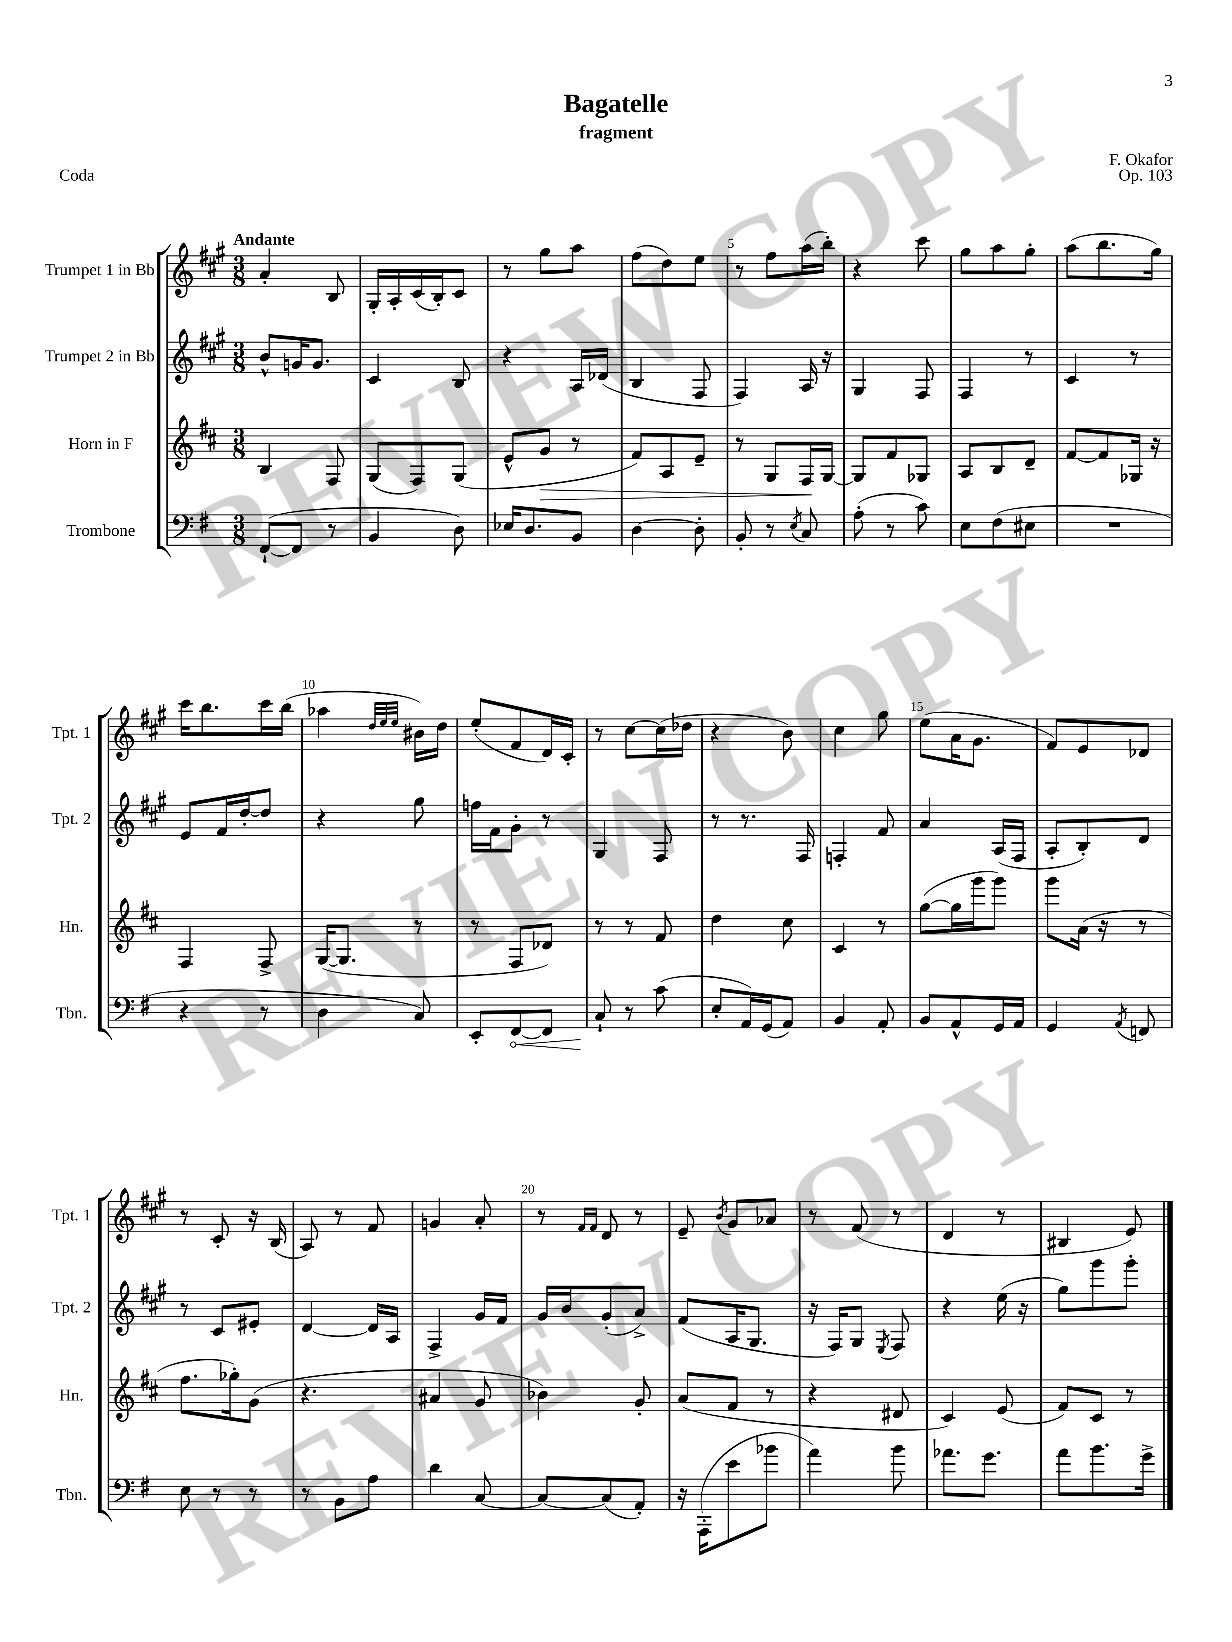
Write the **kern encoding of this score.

**kern	**dynam	**kern	**dynam	**kern	**kern
*part4	*part4	*part3	*part3	*part2	*part1
*staff4	*staff4	*staff3	*staff3	*staff2	*staff1
*I"Trombone	*	*I"Horn in F	*	*I"Trumpet 2 in Bb	*I"Trumpet 1 in Bb
*I'Tbn.	*	*I'Hn.	*	*I'Tpt. 2	*I'Tpt. 1
*clefF4	*	*clefG2	*	*clefG2	*clefG2
*k[f#]	*	*k[f#c#]	*	*k[f#c#g#]	*k[f#c#g#]
*M3/8	*	*M3/8	*	*M3/8	*M3/8
=1	=1	=1	=1	=1	=1
!	!	!	!	!	!LO:TX:a:B:t=Andante
([8FF#`/L	.	4B/	.	8b^^/L	4a'/
8FF#/J]	.	.	.	16gn/K	.
.	.	.	.	8.g/J	.
8r	.	8F#/	.	.	8B/
=2	=2	=2	=2	=2	=2
4BB/	.	(8G/L	.	4c#/	16G#'/LL
.	.	.	.	.	16A'/
.	.	8F#/)	.	.	(16c#/
.	.	.	.	.	16B'/J)
8D\)	.	(8G/J	.	8B/	8c#/J
=3	=3	=3	=3	=3	=3
16E-X/KL	.	8e^^/L	.	4r	8r
8.D/	.	.	.	.	.
!	!	!	!LO:HP:b	!	!
.	.	8g/J	>	.	8gg#\L
8BB/J	.	8r	.	16A/LL	8aa\J
.	.	.	.	(16d-X/JJ	.
=4	=4	=4	=4	=4	=4
[4D\	.	8f#/L)	.	4B/	(8ff#\L
.	.	8A/	.	.	8dd\)
8D'\]	.	8e~/J	.	8F#/	8ee\J
=5	=5	=5	=5	=5	=5
8BB'/	.	8r	.	4F#/)	8r
8r	.	8G/L	.	.	8ff#\L
8qE/	.	.	.	.	.
8C/	.	16F#/L	.	16A/	(16aa\L
.	.	[16G/JJ	]	16r	16bb'\JJ)
=6	=6	=6	=6	=6	=6
(8A'\	.	8G/L]	.	4G#/	4r
8r	.	8f#/	.	.	.
8c\)	.	8G-X/J	.	8F#/	8ccc#\
=7	=7	=7	=7	=7	=7
8E\L	.	8A/L	.	4F#/	8gg#\L
(8F#\	.	8B/	.	.	8aa\
8E#X\J	.	8d~/J	.	8r	8gg#'\J
=8	=8	=8	=8	=8	=8
4.r	.	[8f#/L	.	4c#/	(8aa\L
.	.	8f#/]	.	.	8.bb\
.	.	16G-X/Jk	.	8r	.
.	.	16r	.	.	16gg#\Jk)
!!LO:LB:g=z
=9	=9	=9	=9	=9	=9
4r	.	4F#/	.	8e/L	16ccc#\KL
.	.	.	.	.	8.bb\
.	.	.	.	16f#/L	.
.	.	.	.	[16dd'/J	.
8r	.	8F#^/	.	8dd/J]	16ccc#\L
.	.	.	.	.	(16bb\JJ
=10	=10	=10	=10	=10	=10
4D\	.	([16G/KL	.	4r	4aa-X\
.	.	8.G/J]	.	.	.
.	.	.	.	.	32qqdd/LLL
.	.	.	.	.	32qqee/
.	.	.	.	.	32qqee/JJJ
8C/)	.	8r	.	8gg#\	16b#X\LL)
.	.	.	.	.	16dd\JJ
=11	=11	=11	=11	=11	=11
8EE'/L	.	8r	.	16ffn\LL	(8ee'/L
.	.	.	.	16f#\J	.
!	!LO:HP:b	!	!	!	!
[8FF#/	<	8F#/L	.	8g#'\J	8f#/
8FF#/J]	.	8d-X/J)	.	8r	16d/L)
.	.	.	.	.	16c#'/JJ
=12	=12	=12	=12	=12	=12
8C`/	.	8r	.	4G#/	8r
8r	[	8r	.	.	[8cc#\L
(8c\	.	8f#/	.	8F#/	(16cc#\L]
.	.	.	.	.	16dd-X\JJ
=13	=13	=13	=13	=13	=13
8E'/L	.	4dd\	.	8r	4r
16AA/L)	.	.	.	8.r	.
(16GG/J	.	.	.	.	.
8AA/J)	.	8cc#\	.	.	8b\)
.	.	.	.	16F#/	.
=14	=14	=14	=14	=14	=14
4BB/	.	4c#/	.	4Fn'/	4cc#\
8AA'/	.	8r	.	8f#/	8gg#\
=15	=15	=15	=15	=15	=15
8BB/L	.	([8gg\L	.	4a/	(8ee\L
8AA^^/	.	16gg\L]	.	.	16a\K
.	.	16ggg\J	.	.	8.g#\J
16GG/L	.	8ggg\J)	.	(16A/LL	.
16AA/JJ	.	.	.	16F#/JJ	.
=16	=16	=16	=16	=16	=16
4GG/	.	8ggg\L	.	8A'/L	8f#/L)
.	.	(16a\Jk	.	8B'/)	8e/
.	.	16r	.	.	.
8qAA/	.	.	.	.	.
8FFn/	.	8r	.	8d/J	8d-X/J
!!LO:LB:g=z
=17	=17	=17	=17	=17	=17
8E\	.	8.ff#\L	.	8r	8r
8r	.	.	.	8c#/L	8c#'/
.	.	16gg-X'\k)	.	.	.
8r	.	(8g\J	.	8e#X'/J	16r
.	.	.	.	.	(16B/
=18	=18	=18	=18	=18	=18
8r	.	4.r	.	[4d/	8A/)
8BB\L	.	.	.	.	8r
8A\J	.	.	.	16d/LL]	8f#/
.	.	.	.	16A/JJ	.
=19	=19	=19	=19	=19	=19
4d\	.	4a#X/	.	4F#^/	4gn/
[8C/	.	8g/	.	16g#/LL	8a'/
.	.	.	.	16f#/JJ	.
=20	=20	=20	=20	=20	=20
8C/L_	.	4b-X\)	.	16g#/LL	8r
.	.	.	.	16b/J	.
.	.	.	.	.	16qqf#/LL
.	.	.	.	.	16qqf#/JJ
(8C/]	.	.	.	(8g#'/	8d/
8AA'/J)	.	8g'/	.	8a^/J)	8r
=21	=21	=21	=21	=21	=21
16r	.	(8a/L	.	(8f#/L	8e~/
(16AAA'\KL	.	.	.	.	.
.	.	.	.	.	8qb/
8e\	.	8f#/J	.	16A/K	8g#/L
.	.	.	.	8.G#/J	.
8b-X\J	.	8r	.	.	8a-X/J
=22	=22	=22	=22	=22	=22
4a\)	.	4r	.	16r	8r
.	.	.	.	16F#/KL)	.
.	.	.	.	8G#/J	(8f#/
.	.	.	.	8qE/	.
8b\	.	8d#X/	.	8F#/	8r
=23	=23	=23	=23	=23	=23
8.a-X\L	.	4c#/)	.	4r	4d/
8.g\J	.	.	.	.	.
.	.	(8e/	.	(16ee\	8r
.	.	.	.	16r	.
=24	=24	=24	=24	=24	=24
8a\L	.	8f#/L)	.	8gg#\L)	4B#X/
8.b\	.	8c#/J	.	8ggg#\	.
.	.	8r	.	8ggg#'\J	8e/)
16g^\Jk	.	.	.	.	.
==	==	==	==	==	==
*-	*-	*-	*-	*-	*-
